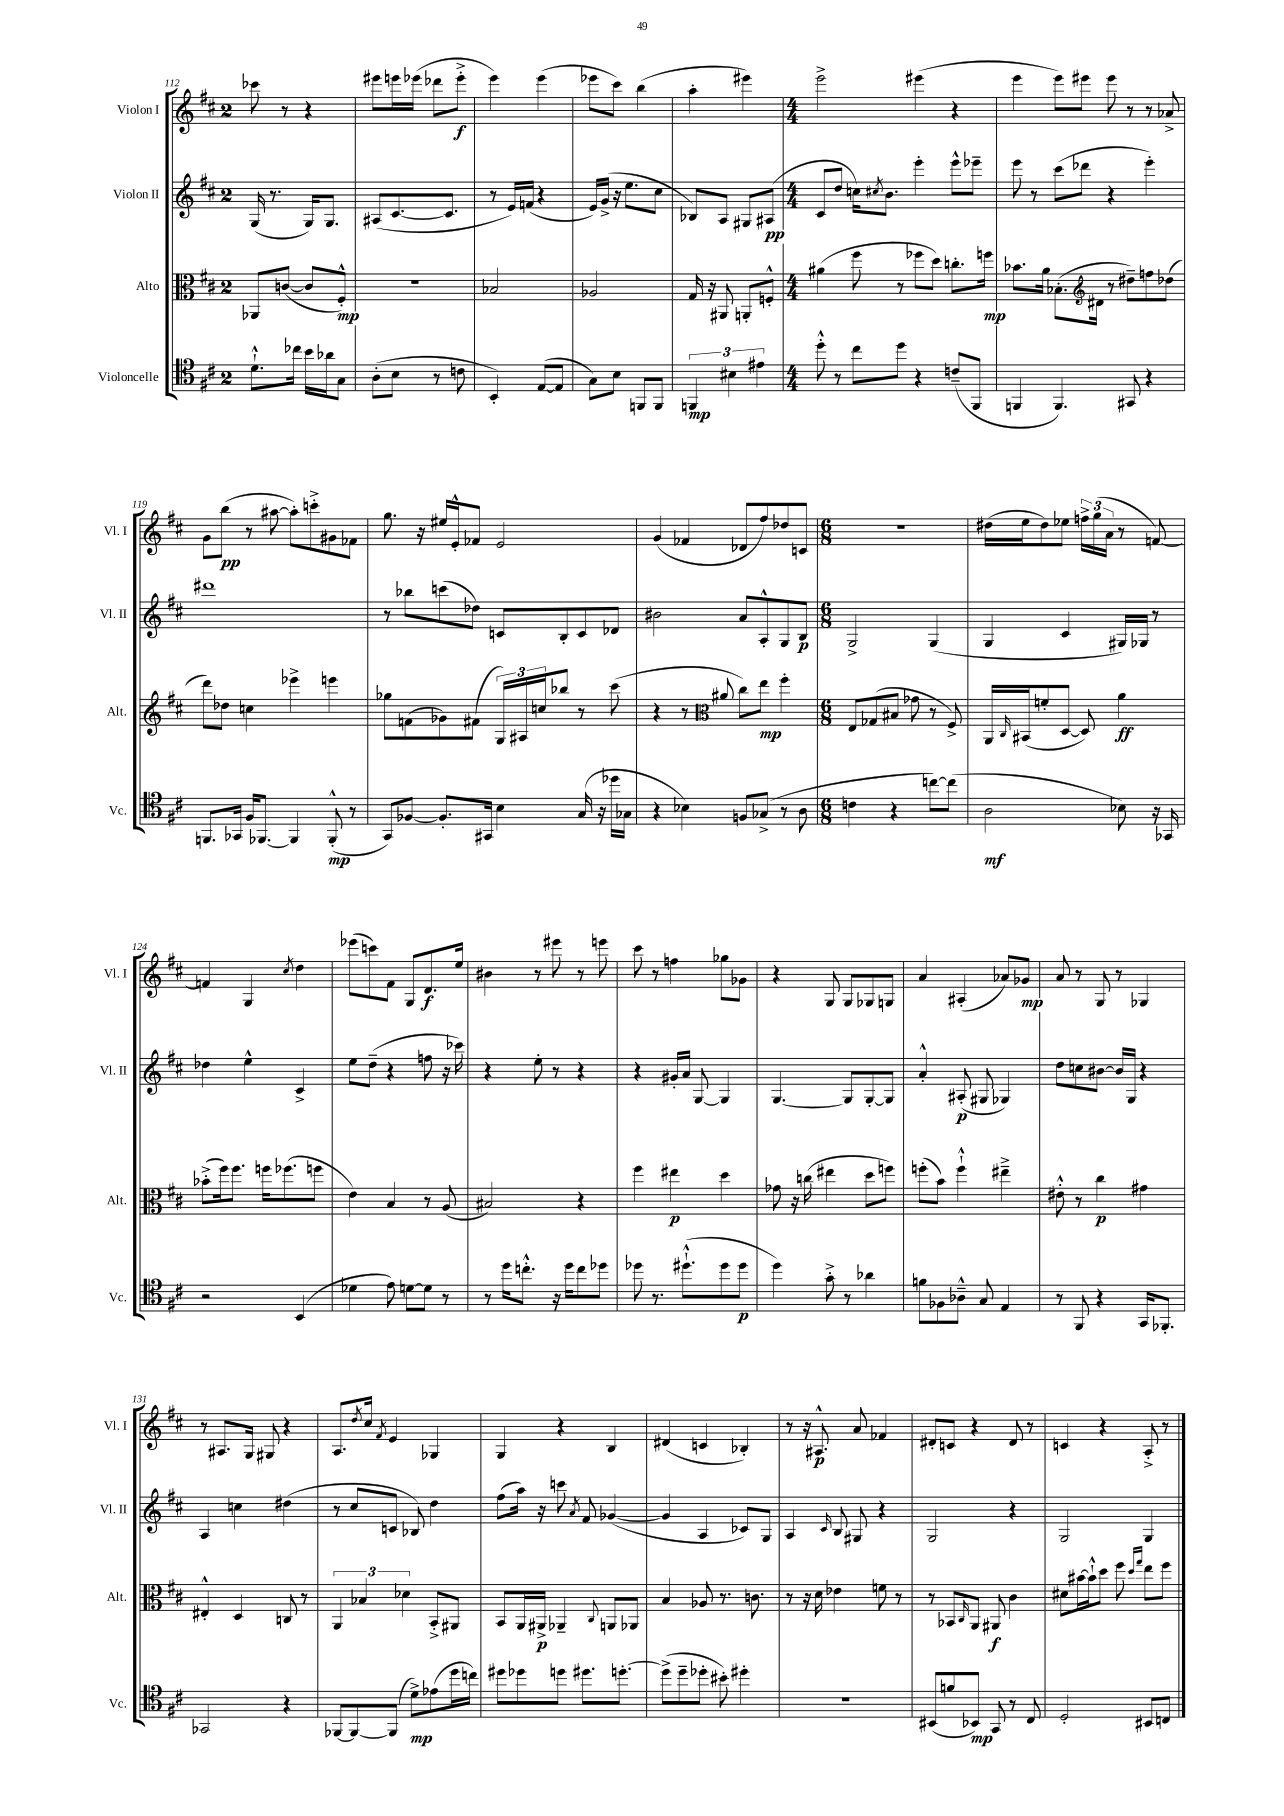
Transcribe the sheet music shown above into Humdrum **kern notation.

**kern	**kern	**kern	**kern
*staff4	*staff3	*staff2	*staff1
*clefC4	*clefC3	*clefG2	*clefG2
*k[f#c#]	*k[f#c#]	*k[f#c#]	*k[f#c#]
*M2/4	*M2/4	*M2/4	*M2/4
8.d`^^\L	8AA-/L	(16G/	8ccc-\
.	.	8.r	.
.	([8c/J	.	8r
16cc-\Jk	.	.	.
16b\LL	8c/]L	16G/LK)	4r
16a-\J	.	8.G/J	.
8G\J	8F#'^^/J)	.	.
=	=	=	=
(8A'\L	2r	(8A#/L	8eee#\L
8B\J	.	[8.c#/	16eee\L
.	.	.	(16eee-\JJ
8r	.	.	8ddd-\L
.	.	8.c#/]J	.
8c\	.	.	8eee-'^\J
=	=	=	=
4BB'/)	2B-/	8r	4eee\)
.	.	16e/LL)	.
.	.	(16f/JJ	.
([8E/L	.	4r	(4eee\
8E/]J	.	.	.
=	=	=	=
8G\L)	2A-/	16e/LL)	8eee-\L
.	.	(16g^/JJ	.
8B\J	.	16r	8ccc#\J)
.	.	8.ee\L	.
8FF/L	.	.	(4bb\
8FF/J	.	8cc#\J	.
=	=	=	=
6FF/	16G/	8B-/L)	4aa'\
.	16r	.	.
.	8AA#/	8A/J	.
6B#\	.	.	.
.	8AA'/L	8G#/L	4eee#\)
6e#\	.	.	.
.	8F'^^/J	(8A#/J	.
=	=	=	=
*M4/4	*M4/4	*M4/4	*M4/4
8dd'^^\	(4a#\	8c#/L	2eee^\
8r	.	8dd/J	.
8cc#\L	8ff#\	16cc\LK)	.
.	.	8qcc#/	.
.	.	8.b\J	.
8dd\J	8r	.	.
4r	8ff-\L	4eee'\	(4eee#\
.	8dd\J)	.	.
(8c~/L	8.cc'\L	8eee^^\L	4r
8FF#/J	.	8eee-~\J	.
.	16ff\Jk	.	.
=	=	=	=
4FF/	8.b-\L	8eee\	4eee\
.	.	8r	.
.	16a\Jk	.	.
4.FF/)	(8.B-'\L	(8ccc#\L	8eee\L)
.	.	8ddd-\J	8eee#\J
.	16d#\Jk	.	.
.	8r	4r	8eee#\
8GG#/	8dd#~\L)	.	8r
4r	8ff\	4eee'\)	8r
.	(8dd-\J	.	8a-^/
=	=	=	=
*	*clefG2	*	*
8.FF/L	8ddd\L)	1ddd#	8g\L
.	8dd-\J	.	(8bb\J
16GG-/Jk	.	.	.
16F#/LK	4cc\	.	8r
[8.FF-/J	.	.	.
.	.	.	[8aa#\
4FF-/]	4eee-^\	.	8aa#'\]L)
.	.	.	8ccc'^\
(8FF-'^^/	4eee\	.	8g#\
8r	.	.	8f-\J
=	=	=	=
8GG/L)	8gg-\L	8r	8.gg\
[8F-/J	(8f\	8bb-\L	.
.	.	.	16r
8.F-'/]L	8g-\)	(8ccc\	16ee#/LL
.	.	.	16e'^^/J
.	(8f#\J	8dd-\J)	8f-/J
16GG#/Jk	.	.	.
4B\	24G/LL)	8c/L	2e/
.	24A#/	.	.
.	24cc/J	.	.
.	8bb-/J	8B'/	.
(16G/	8r	8c/	.
16r	.	.	.
16dd-\LL	(8ccc#\	8d-/J	.
16G-\JJ	.	.	.
=	=	=	=
4r	4r	2b#\	(4g/
4B-\)	8r	.	4f-/
.	8a#/	.	.
8F/L	8cc#\L)	8a/L	8d-/L
(8G-^/J	8ee\J	8A'^^/	8ff#/)
8r	4ff#'\	8G/	8dd-/
8A\	.	8B/J	8c/J
=	=	=	=
*	*clefC3	*	*
*M6/8	*M6/8	*M6/8	*M6/8
4c\	8E/L	2G^/	2.r
.	(8G-/	.	.
4r	8B#/J	.	.
.	8g-\	.	.
[8cc\L)	8r	(4G/	.
(8cc\]J	8F#^/)	.	.
=	=	=	=
2A\	16AA/LL	4G/	(16dd#\LL
.	16qqC#/	.	.
.	(16BB#/J	.	16ee\J
.	8f'/	.	8dd#\)
.	[8D/J	4c#/	8ee-\J
.	8D/])	.	24ff^\LL
.	.	.	(24gg\
.	.	.	24a\JJ
8B-\)	4a\	16G#/LL)	8r
.	.	16G-/JJ	.
16r	.	8r	[8f/)
16GG-/	.	.	.
=	=	=	=
2r	(8b-'^\L	4dd-\	4f/]
.	16ff#\k)	.	.
.	8.ff#\J	.	.
.	.	4ee^^\	4G/
.	16ff\LK	.	.
.	(8.ff-\	.	.
.	.	.	8qcc#/
(4BB/	.	4c#^/	4dd\
.	8ff\J	.	.
=	=	=	=
4d-\	4e\)	8ee\L	(8eee-\L
.	.	(8dd~\J	8ccc\)
8e\)	4B/	4r	8f#\J
[8d\L	.	.	8G/L
8d\]J	8r	8ff\	8.d/
8r	(8A/	16r	.
.	.	16ccc-\)	16ee/Jk
=	=	=	=
8r	2B#/)	4r	4b#\
16dd\LK	.	.	.
8.cc'^^\J	.	.	.
.	.	8ee'\	8r
16r	.	8r	8eee#\
16dd\LK	.	.	.
8cc\	4r	4r	8r
8dd-\J	.	.	8eee\
=	=	=	=
8dd-\	4ff#\	4r	8ccc#\
8.r	.	.	8r
.	4ee#\	16g#'/LL	4ff\
(8.dd#`^^\L	.	16a/JJ	.
.	.	[8G/	.
8dd#\	4dd\	4G/]	8gg-\L
8dd#\J	.	.	8g-\J
=	=	=	=
4dd\)	8g-\	[4.G/	4r
.	16r	.	.
.	(16cc\	.	.
8g'^\	4ee#\	.	8G/
8r	.	8G/]L	8G/L
4a-\	8dd\L	[8G'/	8G-/
.	8ff\J)	8G/]J	8G/J
=	=	=	=
8f\L	(8ff'\L	4a'^^/	4a/
8F-\	8b\J)	.	.
8A-~^^\J	4ff`^^\	(8A#'/	(4A#'/
8G/	.	8G#/	.
4E/	4ee#~^\	4G-/)	8a-/L)
.	.	.	8g-/J
=	=	=	=
8r	8e#'^^\	8dd\L	8a/
8FF#/	8r	8cc\	8r
4r	4cc#\	[8b#\J	8G/
.	.	16b#/]LL	8r
.	.	16G/JJ	.
16GG/LK	4g#\	4r	4G-/
8.FF-'/J	.	.	.
=	=	=	=
2GG-/	4E#'^^/	4A/	8r
.	.	.	8.A#/L
.	4D/	4cc\	.
.	.	.	16G/Jk
.	.	.	8G#/
4r	8C/	(4dd#\	4r
.	8r	.	.
=	=	=	=
[8FF-/L	6AA/	8r	8.A/L
8FF-/_	.	8cc#/L	.
.	6B-/	.	.
.	.	.	8qdd/
.	.	.	16cc#/Jk
.	.	.	8qf#/
(8FF-/]J	.	8c/J	4e/
.	6d-\	.	.
8d^\L)	.	8B-/)	.
(8e-\	8BB'^/L	4dd\	4G-/
16dd\L	8AA#/J	.	.
16cc\JJ)	.	.	.
=	=	=	=
8dd#\L	8BB/L	(8ff#\L	4G/
8dd-\	16AA/L	16aa\Jk)	.
.	16AA#^/JJ	16r	.
8dd\J	4AA-~/	8ccc\	4r
.	.	8qa/	.
8.dd#\L	.	8f#/	.
.	8qqC#/	.	.
.	8AA/L	([4g-/	4B/
[8.dd'\J	.	.	.
.	8AA-/J	.	.
=	=	=	=
(8dd^\]L	4B/	4g-/]	(4d#/
8dd~\	.	.	.
8dd-'\J	8A-/	4A/	4c/
8b#'\)	8.r	.	.
4dd#'\	.	8c-/L)	4B-'/)
.	8.c\	.	.
.	.	8G/J	.
=	=	=	=
2.r	8r	4A/	8r
.	16r	.	16r
.	16d\	.	8.A#^^/
.	.	16qqc#/	.
.	4e-\	8B/	.
.	.	8G#/	8a/
.	8f\	4r	4f-/
.	8r	.	.
=	=	=	=
(8BB#/L	8r	2G/	8d#'/L
8f/	8BB-/L	.	8c/J
.	16qqC#/	.	.
8BB-/J)	8AA/J	.	4r
8GG/	8AA#/	.	.
8r	4c#\	4r	8d#/
8C#/	.	.	8r
=	=	=	=
2D'/	8d#\L	2G/	4c/
.	[16b#\L	.	.
.	16b#`^^\]J	.	.
.	8dd\J	.	4r
.	8ff#\	.	.
.	16qqdd/LL	.	.
.	16qqgg/JJ	.	.
8BB#/L	8ee\L	4G/	8A'^/
8C/J	8ff#\J	.	8r
==	==	==	==
*-	*-	*-	*-
